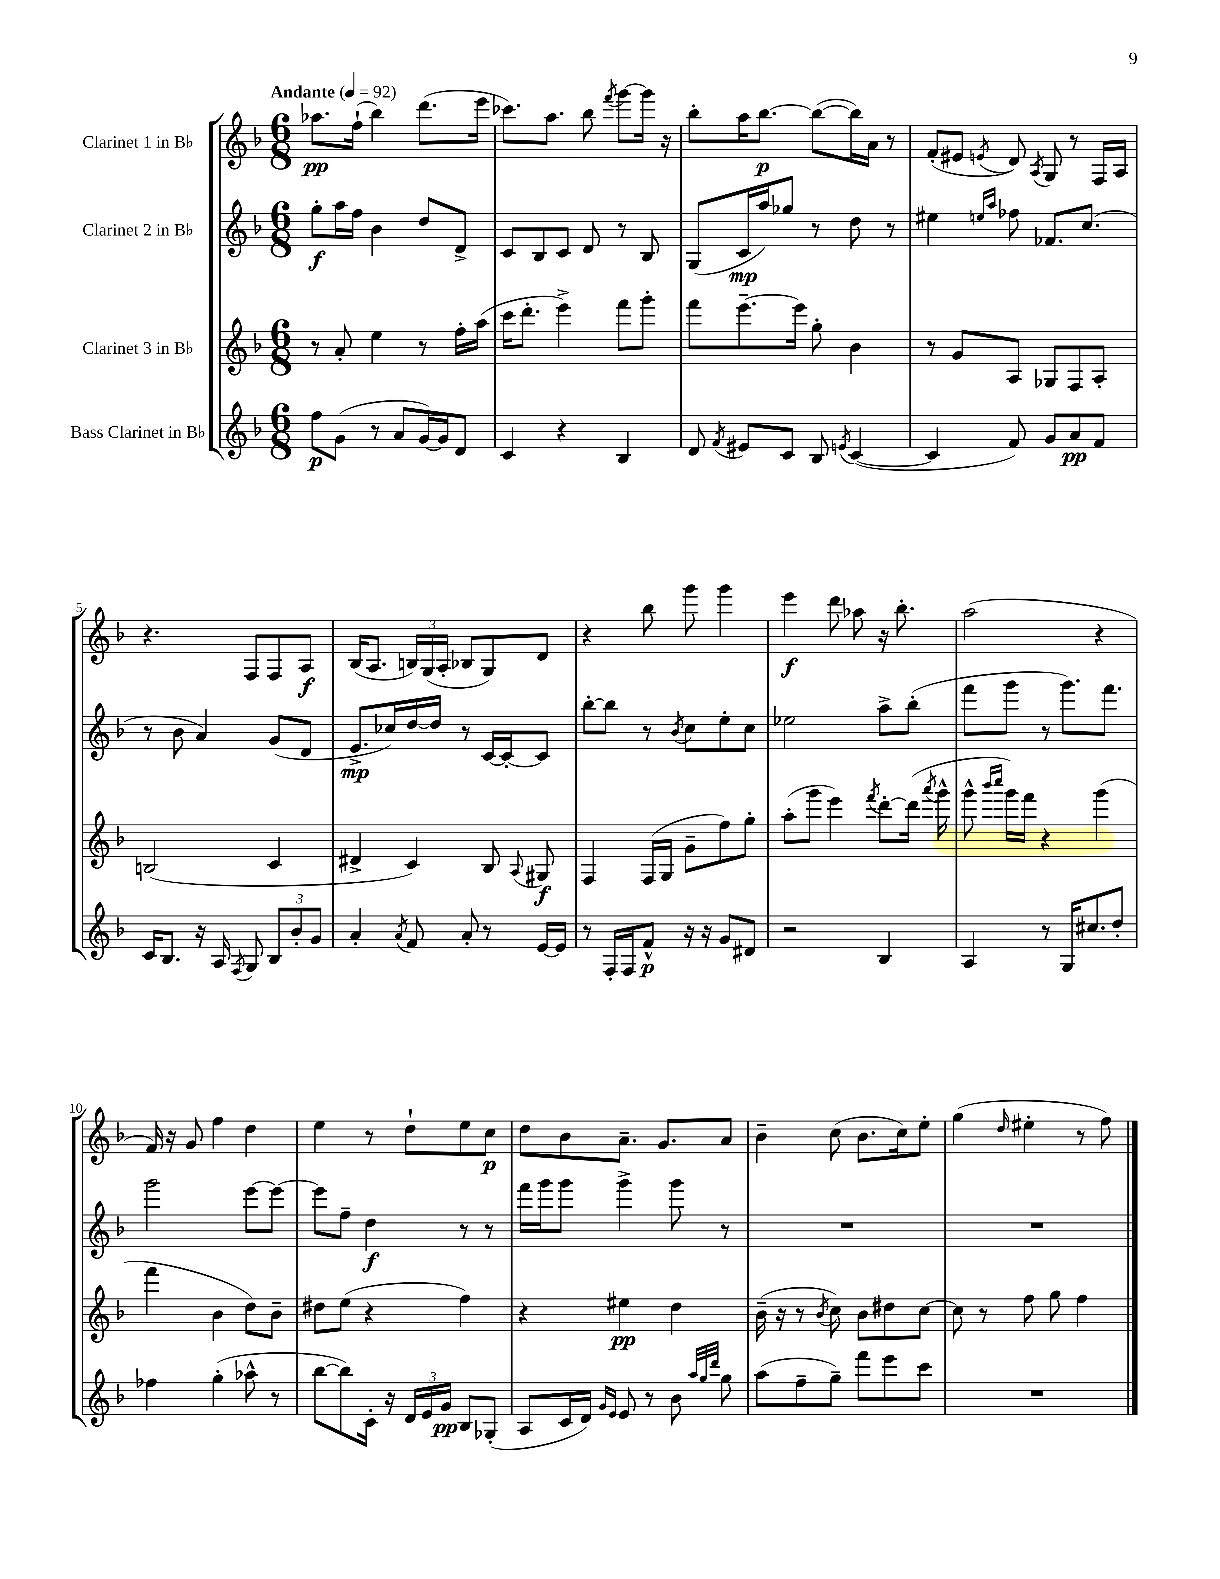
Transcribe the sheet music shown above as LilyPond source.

<<
\new StaffGroup <<
\new Staff = "s0" \with { instrumentName = "Clarinet 1 in Bb" } {
    \clef treble \key f \major \numericTimeSignature \time 6/8 \tempo "Andante" 4 = 92
    \autoBeamOff aes''8.[\pp f''16]-!( bes''4) d'''8.[( e'''16] |
    ces'''8.[) a''8.] bes''8 \acciaccatura { f'''8 } g'''8[~ g'''16] r16 |
    bes''8[-. a''16 bes''8.]~\p bes''8[~( bes''16) a'16] r8 |
    f'8[-.( eis'8] \acciaccatura { e'8 } d'8) \acciaccatura { a8 } g8 r8 f16[ a16] |
    r4. f8[ f8 a8]\f |
    bes16[( a8.] \tuplet 3/2 { b16[) g16( a16]-. } bes8[ g8) d'8] |
    r4 bes''8 g'''8 g'''4 |
    e'''4\f d'''8 aes''8 r16 bes''8.-. |
    a''2( r4 |
    f'16) r16 g'8 f''4 d''4 |
    e''4 r8 d''8[-! e''8 c''8]\p |
    d''8[ bes'8 a'8.]-- g'8.[ a'8] |
    bes'4-- c''8( bes'8.[ c''16) e''8]-. |
    g''4( \grace { d''16 } eis''4-. r8 f''8) \bar "|." |
}
\new Staff = "s1" \with { instrumentName = "Clarinet 2 in Bb" } {
    \clef treble \key f \major \numericTimeSignature \time 6/8
    \autoBeamOff g''8[-.\f a''16 f''16] bes'4 d''8[ d'8]-> |
    c'8[ bes8 c'8] d'8 r8 bes8 |
    g8[( c'16\mp a''16) ges''8] r8 d''8 r8 |
    eis''4 \grace { e''16[ a''16] } fes''8 fes'8.[ c''8.]( |
    r8 bes'8 a'4) g'8[( d'8] |
    e'8.[->\mp ces''16) d''16~ d''16] r8 c'16[~ c'16~-. c'8] |
    bes''8[~-. bes''8] r8 \acciaccatura { bes'8 } c''8[ e''8-. c''8] |
    ees''2 a''8[-> bes''8]-.( |
    f'''8[ g'''8] r8 g'''8.[) f'''8.] |
    g'''2 e'''8[~ e'''8]~ |
    e'''8[ f''8]-- d''4\f r8 r8 |
    f'''16[ g'''16 g'''8] g'''4-> g'''8 r8 |
    R2. |
    R2. \bar "|." |
}
\new Staff = "s2" \with { instrumentName = "Clarinet 3 in Bb" } {
    \clef treble \key f \major \numericTimeSignature \time 6/8
    \autoBeamOff r8 a'8-. e''4 r8 f''16[-. a''16]( |
    c'''16[ d'''8.]-. e'''4->) f'''8[ g'''8]-. |
    f'''8[ e'''8.~-- e'''16] g''8-. bes'4 |
    r8 g'8[ a8] ges8[ f8 a8]-. |
    b2( c'4 |
    dis'4-> c'4) bes8 \appoggiatura { a8 } gis8\f |
    f4 f16[( g16] g'8[-- f''8) g''8]-. |
    a''8[-.( g'''8] e'''4) \acciaccatura { f'''8 } d'''8[~-. d'''16]( \acciaccatura { a'''8 } g'''16-^ |
    g'''8-^ \grace { bes'''16[ c''''16] } g'''16[) f'''16] r4 g'''4( |
    f'''4 bes'4 d''8[) bes'8]-- |
    dis''8[ e''8]( r4 f''4) |
    r4 eis''4\pp d''4 |
    bes'16--( r16 r8 \acciaccatura { bes'8 } c''8) bes'8[ dis''8 c''8]~ |
    c''8 r8 f''8 g''8 f''4 \bar "|." |
}
\new Staff = "s3" \with { instrumentName = "Bass Clarinet in Bb" } {
    \clef treble \key f \major \numericTimeSignature \time 6/8
    \autoBeamOff f''8[\p g'8]( r8 a'8[ g'16~) g'16 d'8] |
    c'4 r4 bes4 |
    d'8 \acciaccatura { f'8 } eis'8[ c'8] bes8 \acciaccatura { e'8 } c'4~( |
    c'4 f'8) g'8[ a'8\pp f'8] |
    c'16[ bes8.] r16 a16 \acciaccatura { f8 } g8 \tuplet 3/2 { bes8[ bes'8-. g'8] } |
    a'4-. \acciaccatura { a'8 } f'8 a'8-. r8 e'16[~ e'16] |
    r8 f16[-. f16 f'8]-^\p r16 r16 g'8[ dis'8] |
    r2 bes4 |
    a4 r8 g16[ cis''8. d''8]-. |
    fes''4 g''4-.( aes''8-^ r8 |
    bes''8[~ bes''8) c'16]-. r16 \tuplet 3/2 { d'16[ e'16 g'16]\pp } bes8[ ges8]-.( |
    a8[ c'16 d'16]) \grace { g'16[ e'16] } e'8 r8 bes'8 \grace { a''32[ g''32 d'''32] } g''8 |
    a''8[( f''8-- g''8]--) f'''8[ e'''8 c'''8] |
    R2. \bar "|." |
}
>>
>>
